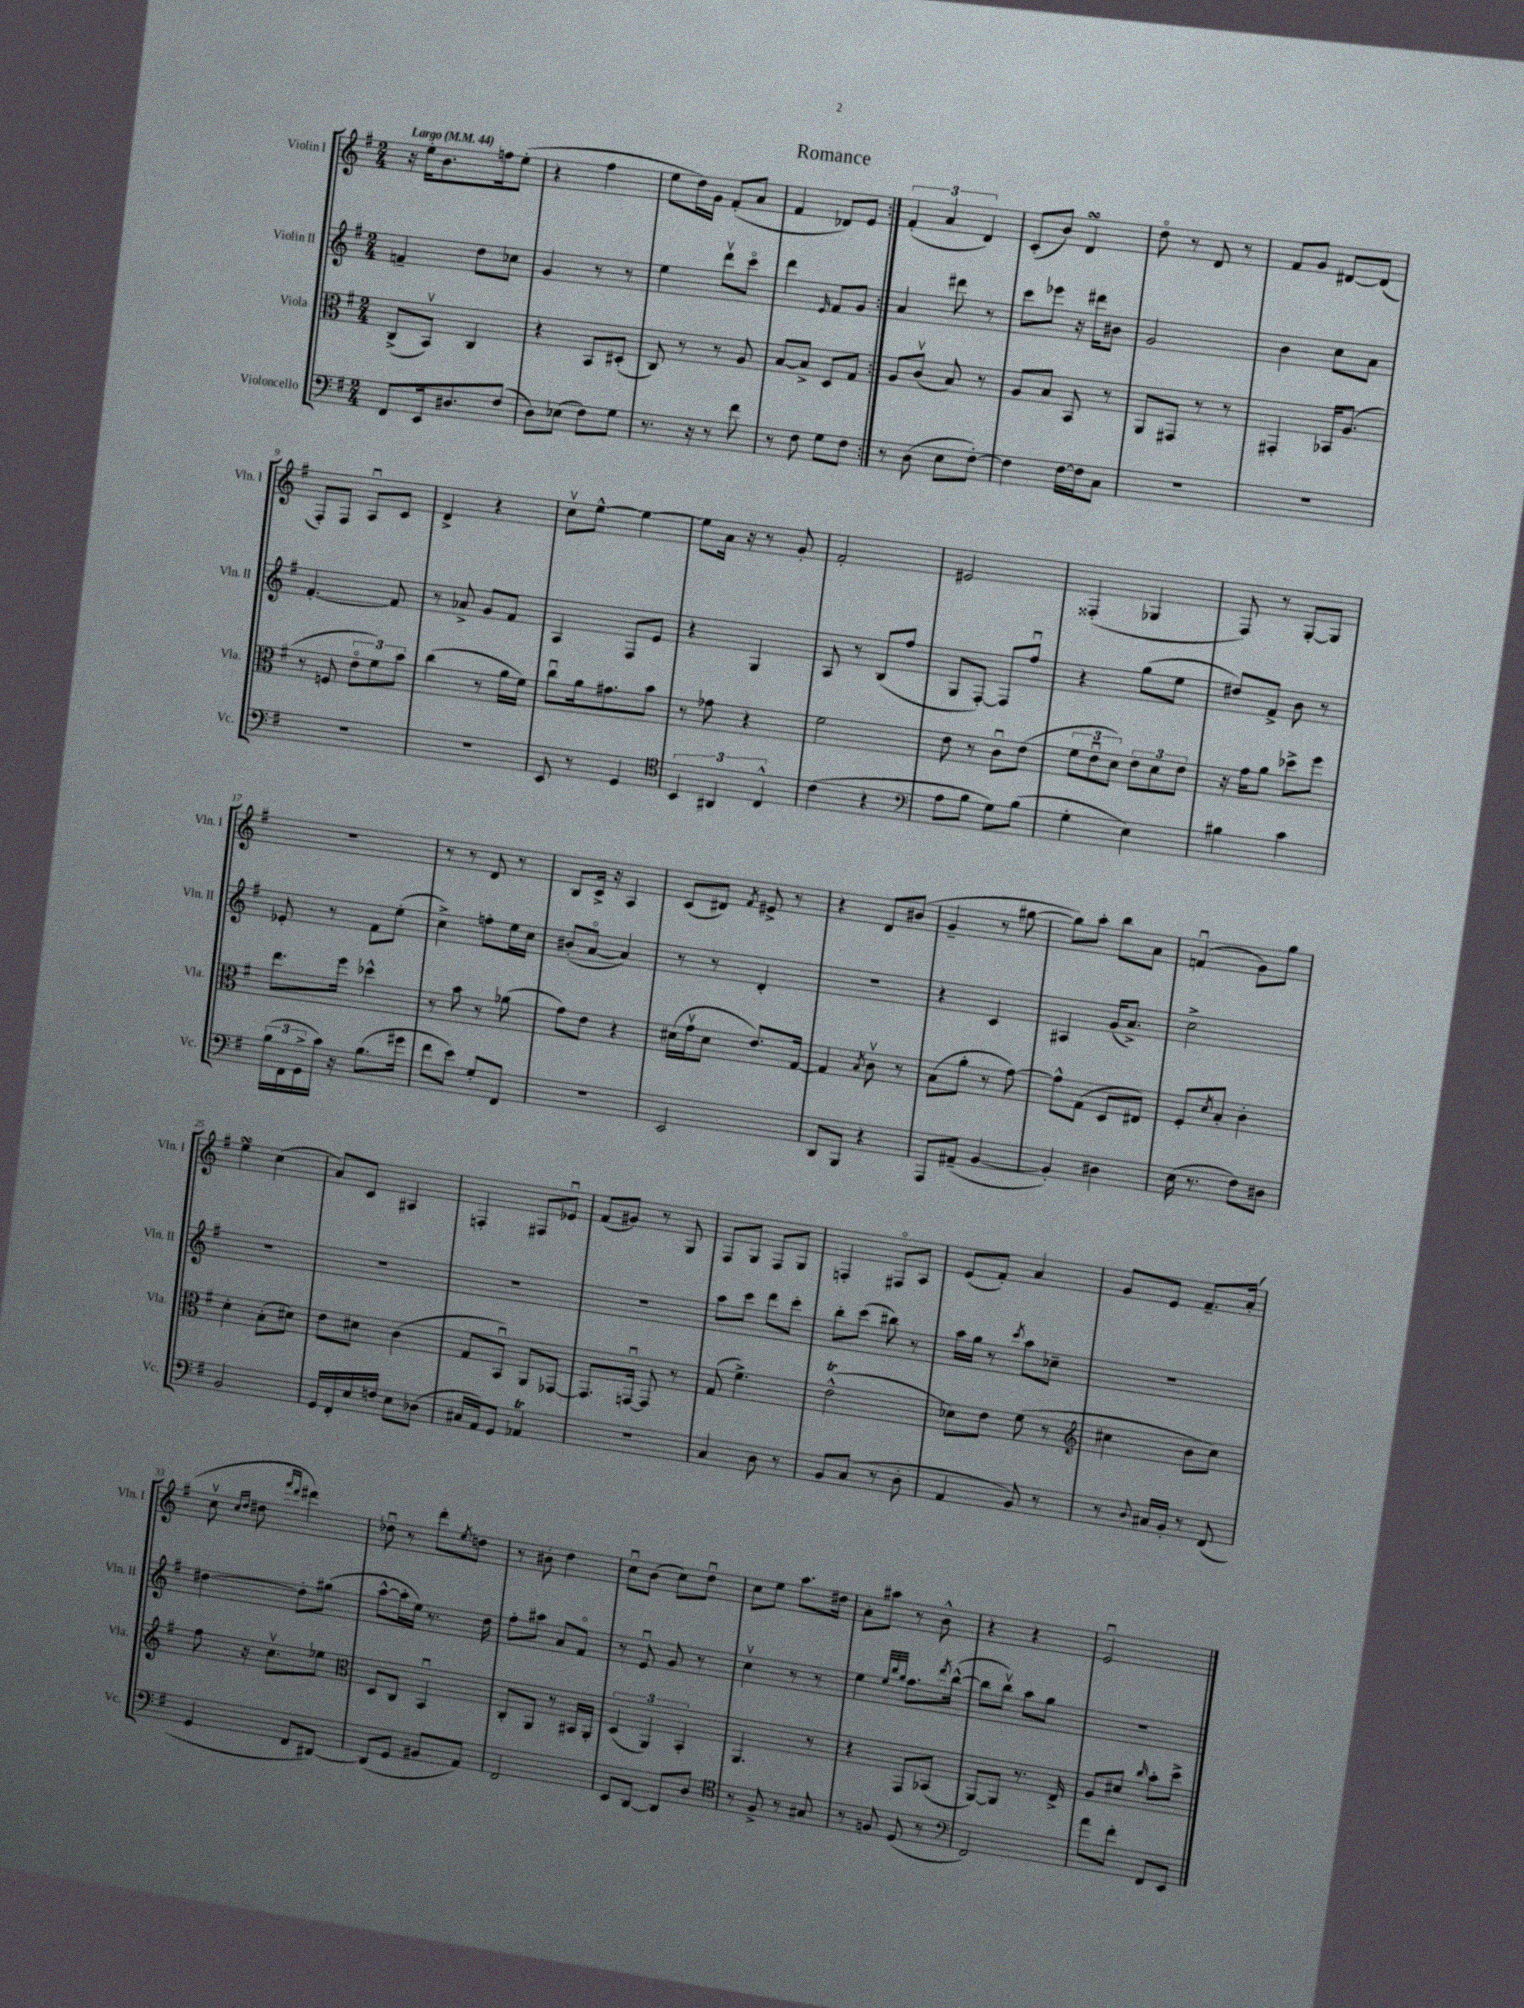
\header { title = "Romance" }
<<
\new StaffGroup <<
\new Staff = "s0" \with { instrumentName = "Violin I" shortInstrumentName = "Vln. I" } {
    \clef treble \key g \major \numericTimeSignature \time 2/4 \tempo "Largo" 4 = 44
    \repeat volta 2 { r16 e''16-. b'8. f''16 e''8-.( |
    r4 fis''4 |
    e''8 d''16) g'16 fis'8-.( a'8 |
    fis'4 des'8) e'8 | }
    \tuplet 3/2 { fis'4-.( a'4 d'4) } |
    c'8-.( b'8) d'4\turn |
    d''8\flageolet r8 d'8 r8 |
    fis'8 g'8 dis'8~ dis'8( |
    fis8-.) fis8 a8\downbow c'8 |
    d'4-> r4 |
    c''8\upbow e''8~-^ e''4~ |
    e''8 a'16 r16 r8 g'8-. |
    fis'2-. |
    eis'2 |
    fisis4-.( ges4 |
    fis8) r8 g8~-. g8 |
    R2 |
    r8 r8 d'8 r8 |
    b8 c'16-> r16 a4 |
    c'8( dis'8) \acciaccatura { fis'8 } eis'8-> r8 |
    r4 d'8 bis'8( |
    g'4-- r8 gis''8~ |
    gis''8) a''8-. b''8 a'8 |
    f'4\downbow( g'8) g''8 |
    e''4\turn c''4( |
    a'8) c'8 ais4 |
    f4-. fis8 ees'8\downbow |
    fis'8( gis'8) r8 g8 |
    fis8 g8 fis8 g8 |
    f4-. fis8\flageolet a8 |
    e'8( fis'8-.) a'4 |
    g'8 e'8 fis'8.-- a'16-.( |
    c''8\upbow \grace { c''16 d''16 } dis''8 \grace { fis'''16 d'''16 } dis'''4) |
    des''8\downbow r8 d'''8-. \acciaccatura { e''8 } d''8 |
    r8 bis'8-. d''4 |
    c''8\downbow b'8( c''8) d''8\downbow |
    c''8 e''8 a''8. dis''16 |
    a'8-. ais''8 r8 b'8-^ |
    r4 r4 |
    e'2\downbow \bar "|." |
}
\new Staff = "s1" \with { instrumentName = "Violin II" shortInstrumentName = "Vln. II" } {
    \clef treble \key g \major \numericTimeSignature \time 2/4
    \repeat volta 2 { f'4-- d''8 ces''8 |
    g'4 r8 r8 |
    e''4 d'''8\upbow c'''8\flageolet |
    d'''4 \grace { e'16 } fis'8 g'8 | }
    a'4 dis'''8 r8 |
    c'''8 ees'''8 r16 dis'''16 bis'8 |
    g'2 |
    b'4 c''8 a'8 |
    fis'4.~-. fis'8 |
    r8 aes'8-> g'8 fis'8 |
    a4 fis8 e'8 |
    r4 g4 |
    a8 r8 b8( fis''8 |
    g8 fis8~-.) fis8 fis''8\downbow |
    r4 g''8( e''8 |
    dis''8) fis'8-> b'8 r8 |
    ees'8-. r8 fis'8 e''8-.( |
    c''4->) f''8-. e''16 c''16 |
    bis'8-.( a'8~\flageolet a'4) |
    r8 r8 d'4-. |
    r2 |
    r4 c'4 |
    ais4 g'16( a'8.->) |
    c''2-> |
    R2 |
    R2 |
    R2 |
    R2 |
    a''8 c'''8 d'''8 c'''8-. |
    b''8-. c'''8( bis''8) r8 |
    a''16 g''16 r8 \acciaccatura { c'''8 } a''8 ces''8-- |
    r2 |
    dis''4~ dis''8-. gis''8( |
    a''8~-^ a''16-. e''16) r8. d''16 |
    fis''8-. ais''8 a'8 fis'8\flageolet |
    r8 e'8\downbow g'8 r8 |
    c''4\upbow r8 r8 |
    e''4 \grace { e''32 b''32 g''32 } fis''8. \acciaccatura { d'''8 } b''16~-^( |
    b''8 b''8\upbow) a''8 g''8 |
    R2 \bar "|." |
}
\new Staff = "s2" \with { instrumentName = "Viola" shortInstrumentName = "Vla." } {
    \clef alto \key g \major \numericTimeSignature \time 2/4
    \repeat volta 2 { c8->( b,8\upbow) c4 |
    r4 b,8 dis8-.( |
    c8) r8 r8 a8 |
    b8~ b8-> d8 g8 | }
    a8 c'8\upbow( b8) r8 |
    a8 b8 b,8 r8 |
    a,8 gis,8 r8 r8 |
    gis,4-. bes,16 a8.( |
    r8 f8 \tuplet 3/2 { e'8\flageolet fis'8) b'8 } |
    c''4( r8 a'16 fis'16) |
    c''8\downbow a'16 gis'8. b'8 |
    r8 ges'8 r4 |
    fis'2 |
    e'8 r8 c'8\downbow e'8( |
    \tuplet 3/2 { fis'8 e'8\downbow d'8) } \tuplet 3/2 { e'8 d'8 e'8 } |
    r16 g'16 a'8 des''8-> fis''8 |
    e''8. fis''16 des''4-^ |
    r8 b'8 r8 aes'8( |
    g'8) e'8 r4 |
    dis'16( g'16\upbow dis'8 e'8.) g16~ |
    g4 \acciaccatura { b8 } c'8\upbow r8 |
    b8( a'8-. r8 g'8~) |
    g'8-^ g8( d8 eis8) |
    fis8-. \acciaccatura { d'8 } b8-. c'4-. |
    d'4-. b8-.( dis'8) |
    e'8 dis'8 c'4( |
    g8 b,8\downbow) a,8 ges,8~ |
    ges,8. g,16~\downbow g,8 r8 |
    g8( fis'4.->) |
    e'2-^\trill( |
    des'8) e'8 fis'8( r8 |
    \clef treble cis''4 b'8 cis''8) |
    fis''8 r16 c''8.\upbow ees''8 |
    \clef alto d8 c8 b,4\downbow |
    c8-. a,8 r8 bis,16 a,16-. |
    \tuplet 3/2 { d4( a,4) b,4-. } |
    a,4. r8 |
    r4 g,8 bes,8( |
    a,8~) a,8 r8. e16-> |
    a8 dis'8 \grace { c''16 } b'8-. d''8-> \bar "|." |
}
\new Staff = "s3" \with { instrumentName = "Violoncello" shortInstrumentName = "Vc." } {
    \clef bass \key g \major \numericTimeSignature \time 2/4
    \repeat volta 2 { fis,8 e,16 dis8. fis8( |
    d8) ees8( fis8) g8 |
    r8. r16 r8 fis'8 |
    r8 fis8 g8 fis8 | }
    r8 d8( e8 fis8~-.) |
    fis4 fis16~ fis16 c8 |
    R2 |
    R2 |
    R2 |
    R2 |
    e,8 r8 g,4 |
    \clef tenor \tuplet 3/2 { b,4 ais,4 c4-^ } |
    c'4( r4 |
    \clef bass a8 b8 g8) b8( |
    g4-. e4) |
    bis4 c'4 |
    \tuplet 3/2 { b16( fis,16 g,16-> } c'16) r16 b8.( gis'16 |
    fis'8 e'8) g8-. fis,8 |
    r2 |
    e,2 |
    d,8 b,,8 r4 |
    a,,8 ais,8--( b,4~ |
    b,4-.) dis4 |
    e16( r8. fis8) dis8 |
    b,2 |
    g,16 fis,16-. e16 f16 e8 des8( |
    cis16 a,16) g,8 aes,4\trill |
    R2 |
    c4 d8 r8 |
    b,8 c8( r8 d8-. |
    a,4 b,8) r8 |
    r8 \appoggiatura { d8 } cis16 b,16-. r8 fis,8( |
    g,4 fis,8 dis,8~) |
    dis,8( g,8 bis,8 a,8) |
    fis,2 |
    e,8 d,8~ d,8 d8 |
    \clef tenor r8 fis8-> r8 gis8 |
    r8 f8 d8( r8 |
    \clef bass fis,2) |
    a'8 fis'8-. fis,8 e,8 \bar "|." |
}
>>
>>
